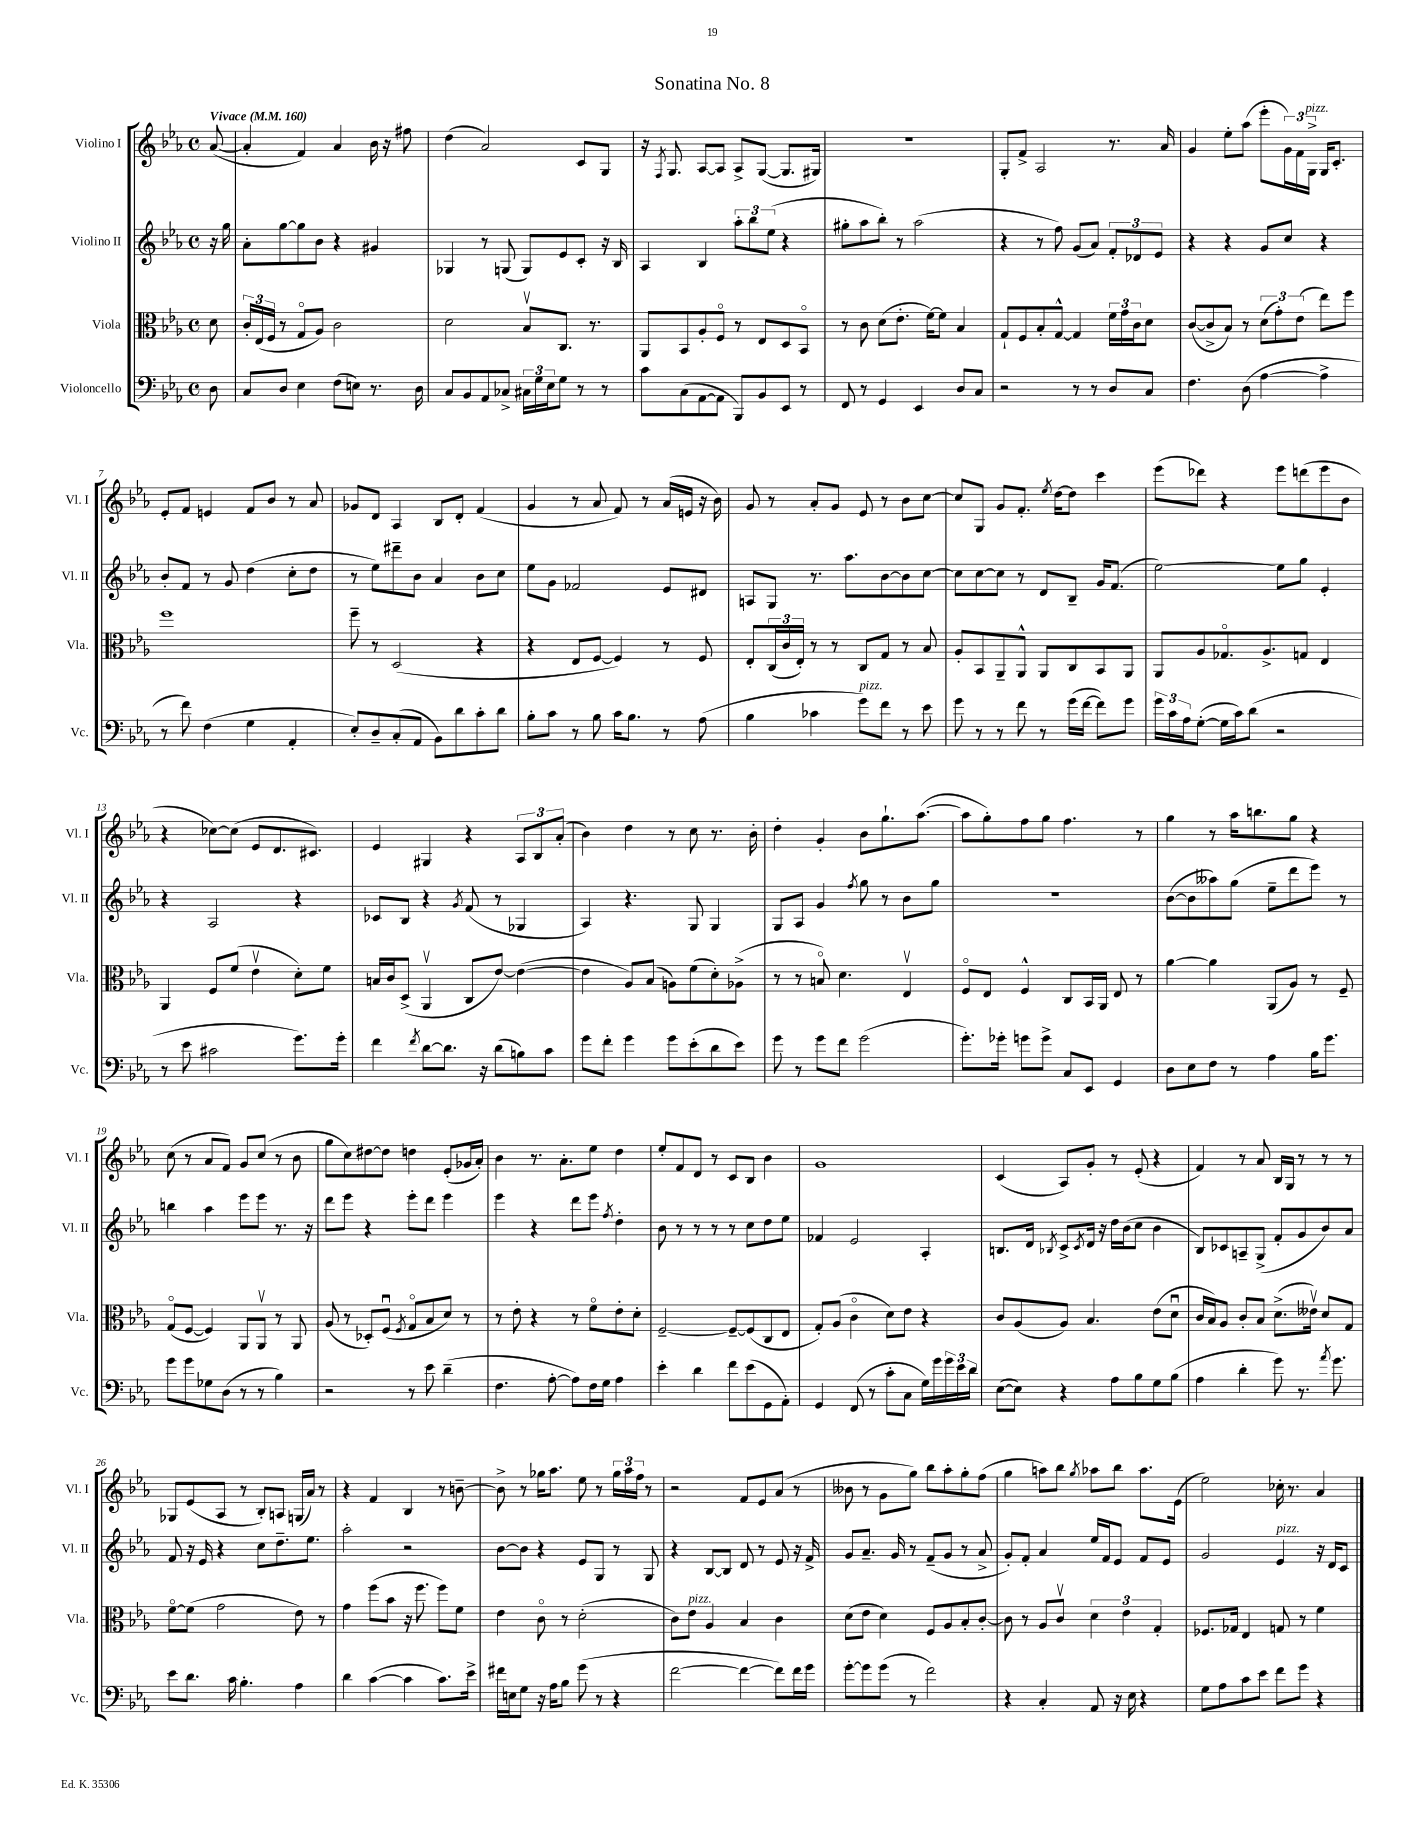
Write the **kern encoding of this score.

**kern	**kern	**kern	**kern
*part4	*part3	*part2	*part1
*staff4	*staff3	*staff2	*staff1
*I"Violoncello	*I"Viola	*I"Violino II	*I"Violino I
*I'Vc.	*I'Vla.	*I'Vl. II	*I'Vl. I
*clefF4	*clefC3	*clefG2	*clefG2
*k[b-e-a-]	*k[b-e-a-]	*k[b-e-a-]	*k[b-e-a-]
*M4/4	*M4/4	*M4/4	*M4/4
*met(c)	*met(c)	*met(c)	*met(c)
*MM160	*MM160	*MM160	*MM160
=	=	=	=
!	!	!	!LO:TX:a:B:t=Vivace
8D\	8d\	16r	([8a-/
.	.	16gg\	.
=1	=1	=1	=1
8C/L	24c'/LL	8a-'\L	4a-'/]
.	(24E-/	.	.
.	24F/JJ	.	.
8D/J	8r	[8gg\	.
4E-\	8G/L	8gg\]	4f/)
.	8A-/J)	8b-\J	.
(8F\L	2c\	4r	4a-/
8En\J)	.	.	.
8.r	.	4g#X/	16b-\
.	.	.	16r
.	.	.	8ff#X\
16D\	.	.	.
=2	=2	=2	=2
8C/L	2d\	4G-X/	(4dd\
8BB-/	.	.	.
8AA-/	.	8r	2a-/)
8C-X^/J	.	(8Gn/	.
24C#X\LL	8B-v/L	8G/L)	.
24G\	.	.	.
24E-\J	.	.	.
8G\J	8.C/J	8e-/	.
8r	.	8c'/J	8c/L
.	8.r	.	.
8r	.	16r	8G/J
.	.	16B-/	.
=3	=3	=3	=3
8c\L	8AA-/L	4A-/	16r
.	.	.	8qF/
.	.	.	8.G/
(8C\	8BB-/	.	.
[8AA-\	8A-'/	4B-/	[8A-/L
8AA-\J]	8F/J	.	8A-/J]
8BBB-/L)	8r	12aa-'\L	8A-^/L
.	.	12bb-\	.
8BB-/	8E-/L	.	([8G/J
.	.	(12ee-\J	.
8EE-/J	8D/	4r	8.G/L]
8r	8BB-/J	.	.
.	.	.	16G#X/Jk)
=4	=4	=4	=4
8FF/	8r	8gg#X'\L	1r
8r	8c\	8aa-\	.
4GG/	(8d\L	8bb-'\J)	.
.	8.e-'\J	8r	.
4EE-/	.	(2aa-\	.
.	[16f\KL)	.	.
.	8f\J]	.	.
8D/L	4B-/	.	.
8C/J	.	.	.
=5	=5	=5	=5
2r	8G`/L	4r	8G'/L
.	8F/	.	8f^/J
.	8B-'/	8r	2A-/
.	[8G^^/J	8ff\)	.
8r	4G/]	(8g/L	.
8r	.	8a-/J)	.
8D/L	24f\LL	12f'/L	8.r
.	24g\	.	.
.	24c\J	12d-X/	.
8C/J	8d\J	.	.
.	.	12e-/J	.
.	.	.	16a-/
=6	=6	=6	=6
4.F\	([8c/L	4r	4g/
.	8c^/]	.	.
.	8B-/J)	4r	8ee-'\L
(8D\	8r	.	(8aa-\J
[4A-\	(12d\L	8g/L	8eee-'\L
.	12g'\)	.	.
.	.	8cc/J	24g\L)
.	(12e-\J	.	24f\
!	!	!	!LO:TX:a:i:t=pizz.
.	.	.	24G^\JJ
4A-^\]	8ee-\L)	4r	16G/KL
.	.	.	8.c'/J
.	8ff\J	.	.
!!LO:LB:g=z
=7	=7	=7	=7
8r	1ff	8b-'/L	8e-'/L
8f\)	.	8f/J	8f/J
(4F\	.	8r	4en/
.	.	8g/	.
4G\	.	(4dd\	8f/L
.	.	.	8b-/J
4AA-'/	.	8cc'\L	8r
.	.	8dd\J	8a-/
=8	=8	=8	=8
8E-'/L)	8ff~\	8r	8g-X/L
8D~/	8r	8ee-\L)	8d/J
(8C'/	(2D/	8ddd#X~\	4A-/
8AA-/J	.	8b-\J	.
8BB-\L)	.	4a-/	8B-/L
8d\	.	.	8d'/J
8c'\	4r	8b-\L	(4f/
8d\J	.	8cc\J	.
=9	=9	=9	=9
8B-'\L	4r	8ee-\L	4g/
8c\J	.	8g\J	.
8r	8E-/L	2f-X/	8r
8B-\	[8F/J	.	8a-/
16c\KL	4F/])	.	8f/)
8.B-\J	.	.	.
.	.	.	8r
8r	8r	8e-/L	(16a-/LL
.	.	.	16en/JJ
(8A-\	8F/	8d#X/J	16r
.	.	.	16b-\)
=10	=10	=10	=10
4B-\	8E-'/L	8An/L	8g/
.	(24C/L	8G/J	8r
.	24c/	.	.
.	24E-'/JJ)	.	.
4c-X\	8r	8.r	8a-'/L
.	8r	.	8g/J
.	.	8.aa-\L	.
!LO:TX:a:i:t=pizz.	!	!	!
8g\L)	8C/L	.	8e-/
8f\J	8G/J	[8b-\	8r
8r	8r	8b-\]	8b-\L
8e-\	8B-/	[8cc\J	[8cc\J
=11	=11	=11	=11
8g\	8A-'/L	8cc\L]	8cc/L]
8r	8BB-/	[8cc\	8G/J
8r	8AA-~/	8cc\J]	8g/L
8f\	8AA-^^/J	8r	8.f'/J
8r	8AA-/L	8d/L	.
.	.	.	8qee-/
.	.	.	[16dd\KL
(16g\LL	8C/	8B-~/J	8dd\J]
[16f\JJ	.	.	.
8f\L])	8BB-/	16g/KL	4ccc\
.	.	(8.f/J	.
8g\J	8AA-/J	.	.
=12	=12	=12	=12
24g\LL	8AA-/L	[2ee-\)	(8eee-\L
24c\	.	.	.
24A-\J	.	.	.
([8G'\J	8A-/	.	8ddd-X\J)
16G\LL]	8.G-X/	.	4r
16c\J)	.	.	.
(8d\J	.	.	.
.	8.A-^/	.	.
2r	.	8ee-\L]	8eee-\L
.	8Gn/J	8gg\J	(8dddn\
.	4E-/	4e-'/	8eee-\
.	.	.	8b-\J
!!LO:LB:g=z
=13	=13	=13	=13
8r	4AA-/	4r	4r
8e-\	.	.	.
2c#X\	8F/L	2A-/	[8cc-X\L)
.	(8f/J	.	(8cc-\J]
.	4e-v\	.	8e-/L
.	.	.	8.d/
8.g\L)	8d'\L)	4r	.
.	.	.	8.c#X/J)
.	8f\J	.	.
16g'\Jk	.	.	.
=14	=14	=14	=14
4f\	16Bn/LL	8c-X/L	4e-/
.	16c/J	.	.
.	(8D^/J	8B-/J	.
8qf/	.	.	.
[8d\L	4AA-v/	4r	4G#X/
8.d\J]	.	.	.
.	.	8qg/	.
.	8C/L	(8f/	4r
16r	.	.	.
(8d\L	[8e-/J)	8r	.
8Bn\)	(4e-\_	4G-X/	12A-/L
.	.	.	12B-/
8c\J	.	.	.
.	.	.	(12a-'/J
=15	=15	=15	=15
8g\L	4e-\]	4A-/)	4b-\)
8f'\J	.	.	.
4g\	8A-/L)	4.r	4dd\
.	(8B-/J	.	.
8g\L	8An\L)	.	8r
(8e-'\	(8f\	8G/	8cc\
8d\	8d'\)	4G/	8.r
8e-\J)	(8A-X^\J	.	.
.	.	.	16b-'\
=16	=16	=16	=16
8g\	8r	8G/L	4dd'\
8r	8r	8A-/J	.
8g\L	8Bn/)	4g/	4g'/
8f\J	4.d\	.	.
.	.	8qff/	.
(2g\	.	8gg\	8b-\L
.	.	8r	8.gg`\
.	4E-v/	8b-\L	.
.	.	.	([8.aa-\J
.	.	8gg\J	.
=17	=17	=17	=17
8.g'\L)	8F/L	1r	8aa-\L]
.	8E-/J	.	8gg'\)
16g-X'\Jk	.	.	.
8gn\L	4F^^/	.	8ff\
8g^\J	.	.	8gg\J
8C/L	8C/L	.	4.ff\
8EE-/J	16BB-/L	.	.
.	16AA-/JJ	.	.
4GG/	8E-/	.	.
.	8r	.	8r
=18	=18	=18	=18
8D\L	[4a-\	([8b-\L	4gg\
8E-\	.	8b-\]	.
8F\J	4a-\]	8aa--X\)	8r
8r	.	(8gg\J	16aa-\KL
.	.	.	8.bbn\
4A-\	(8AA-/L	8ee-~\L	.
.	8A-/J)	8ddd\	8gg\J
16B-\KL	8r	8eee-\J)	4r
8.g\J	.	.	.
.	8F~/	8r	.
!!LO:LB:g=z
=19	=19	=19	=19
8g\L	(8G/L	4bbn\	(8cc\
8g\	[8F/J	.	8r
8G-X\	4F/])	4aa-\	8a-/L
(8D\J	.	.	8f/J)
8r	8AA-/L	8eee-\L	8g/L
8r	8AA-v/J	8eee-\J	(8cc/J
4B-\)	8r	8.r	8r
.	8AA-/	.	8b-\
.	.	16r	.
=20	=20	=20	=20
2r	(8A-/	8ddd\L	8gg\L
.	8r	8eee-\J	8cc\)
.	8D-X'/L)	4r	[8dd#X\
.	(8Fu/J	.	8dd#\J]
.	8qF/	.	.
8r	8G/L	8eee-'\L	4ddn\
8e-\	8B-/	8ddd\J	.
(4d~\	8d/J)	4eee-\	(8e-'/L
.	8r	.	16g-X/L
.	.	.	16a-'/JJ)
=21	=21	=21	=21
4.F\	8r	4eee-\	4b-\
.	8e-'\	.	.
.	4r	4r	8.r
[8A-'\	.	.	.
.	.	.	8.a-'\L
8A-\L])	8r	8ddd\L	.
16F\L	8f\L	8eee-\J	8ee-\J
16G\JJ	.	.	.
.	.	8qff/	.
4A-\	8e-'\	4dd'\	4dd\
.	8d'\J	.	.
=22	=22	=22	=22
4e-'\	[2F~/	8b-\	8ee-'/L
.	.	8r	8f/
4d\	.	8r	8d/J
.	.	8r	8r
8f\L	8F~/L_	8r	8c/L
(8e-\	(8F/]	8cc\L	8B-/J
8GG\	8C/	8dd\	4b-\
8AA-'\J)	8E-/J	8ee-\J	.
=23	=23	=23	=23
4GG/	8G'/L)	4f-X/	1g
.	(8A-/J	.	.
(8FF/	4c\	2e-/	.
8r	.	.	.
8c'\L	8d\L)	.	.
8C\J	8e-\J	.	.
16G\LL)	4r	4A-'/	.
16g\	.	.	.
24g\	.	.	.
24e-\	.	.	.
24d\JJ	.	.	.
=24	=24	=24	=24
([8E-\L	8c/L	8.Bn/L	(4c/
8E-\J])	(8A-/	.	.
.	.	16d/Jk	.
.	.	8qB-X/	.
4r	8A-/J)	8c^/L	8A-/L)
.	.	8qc/	.
.	4.B-/	16d/Jk	8g'/J
.	.	16r	.
8A-\L	.	16dd\LL	8r
.	.	(16b-\J	.
8B-\	.	8cc\J	(8e-'/
8G\	(8e-\L	4b-\	4r
(8B-\J	8du\J	.	.
=25	=25	=25	=25
4A-\	16c/LL	8B-/L)	4f/)
.	16B-/J)	.	.
.	8A-/J	8c-X/	.
4d'\	8c'/L	8An~/	8r
.	8B-/J	(8G^/J	8a-/
8g\)	(8.d^\L	8f'/L	16B-/LL
.	.	.	16G/JJ
8.r	.	8g/	8r
.	16e--Xv\Jk)	.	.
.	8d/L	8b-/)	8r
8qa-/	.	.	.
8.g\	.	.	.
.	8G/J	8a-/J	8r
!!LO:LB:g=z
=26	=26	=26	=26
8e-\L	[8f\L	8f/	8G-X/L
8.d\J	(8f\J]	16r	(8e-/
.	.	16e-/	.
.	2g\	4r	8A-/J
16c\	.	.	.
4.B-'\	.	.	8r
.	.	8cc\L	8B-'/L)
.	.	8.dd~\	8An/J
4A-\	8e-\)	.	(16Gn/LL
.	.	8.ee-\J	16a-/JJ)
.	8r	.	8r
=27	=27	=27	=27
4d\	4g\	2aa-'\	4r
([4c\	(8ff\L	.	4f/
.	8b-\J	.	.
4c\]	16r	2r	4B-/
.	8.ff\	.	.
8.c\L)	8ff\L)	.	8r
.	8f\J	.	[8bn~\
16e-^\Jk	.	.	.
=28	=28	=28	=28
16f#X\LL	4e-\	[8b-\L	8b^\]
16En\J	.	.	.
8G\J	.	8b-\J]	8r
16r	8c\	4r	16gg-X\KL
16A-\KL	.	.	8.aa-\J
8B-\J	8r	.	.
(8g\	(2d'\	8e-/L	8ee-\
8r	.	8G/J	8r
4r	.	8r	24gg-\LL
.	.	.	24aa-\
.	.	.	24ff\JJ
.	.	8G/	8r
=29	=29	=29	=29
[2f\	8c\L)	4r	2r
!	!LO:TX:a:i:t=pizz.	!	!
.	8e-\J	.	.
.	4A-/	[8B-/L	.
.	.	8B-/J]	.
4f\_	4B-/	8d/	8f/L
.	.	8r	8e-/
8f\L])	4c\	8e-/	(8a-/J
16f\L	.	16r	8r
16g\JJ	.	16f^/	.
=30	=30	=30	=30
[8g'\L	(8d\L	8g/L	8b--X\
8g\]	8e-\J	8.a-~/J	8r
(8g\J	4d\)	.	8g\L
.	.	16g/	.
8r	.	8r	8gg\J)
2f\)	8F/L	(8f~/L	8bb-\L
.	8A-/	8g/J	8aa-'\
.	8B-'/	8r	8gg'\
.	[8c'/J	8a-^/	(8ff\J
=31	=31	=31	=31
4r	8c\]	8g'/L)	4gg\
.	8r	8f'/J	.
4C'/	8A-/L	4a-/	8aan\L)
.	8cv/J	.	8bb-\J
.	.	.	8qgg/
8AA-/	6d\	16ee-/LL	8aa-X\L
.	.	16f/J	.
16r	.	8e-/J	8bb-\J
.	6e-\	.	.
16E-\	.	.	.
4r	.	8f/L	8.aa-\L
.	6G'/	.	.
.	.	8e-/J	.
.	.	.	(16e-\Jk
=32	=32	=32	=32
8G\L	8.F-X/L	2g/	2ee-\)
8A-\	.	.	.
.	16G-X/Jk	.	.
8c\	4E-/	.	.
8e-\J	.	.	.
!	!	!LO:TX:a:i:t=pizz.	!
8f\L	8Gn/	4e-/	16cc-X'\
.	.	.	8.r
8g\J	8r	.	.
4r	4f\	16r	4a-/
.	.	16d/KL	.
.	.	8c/J	.
==	==	==	==
*-	*-	*-	*-
